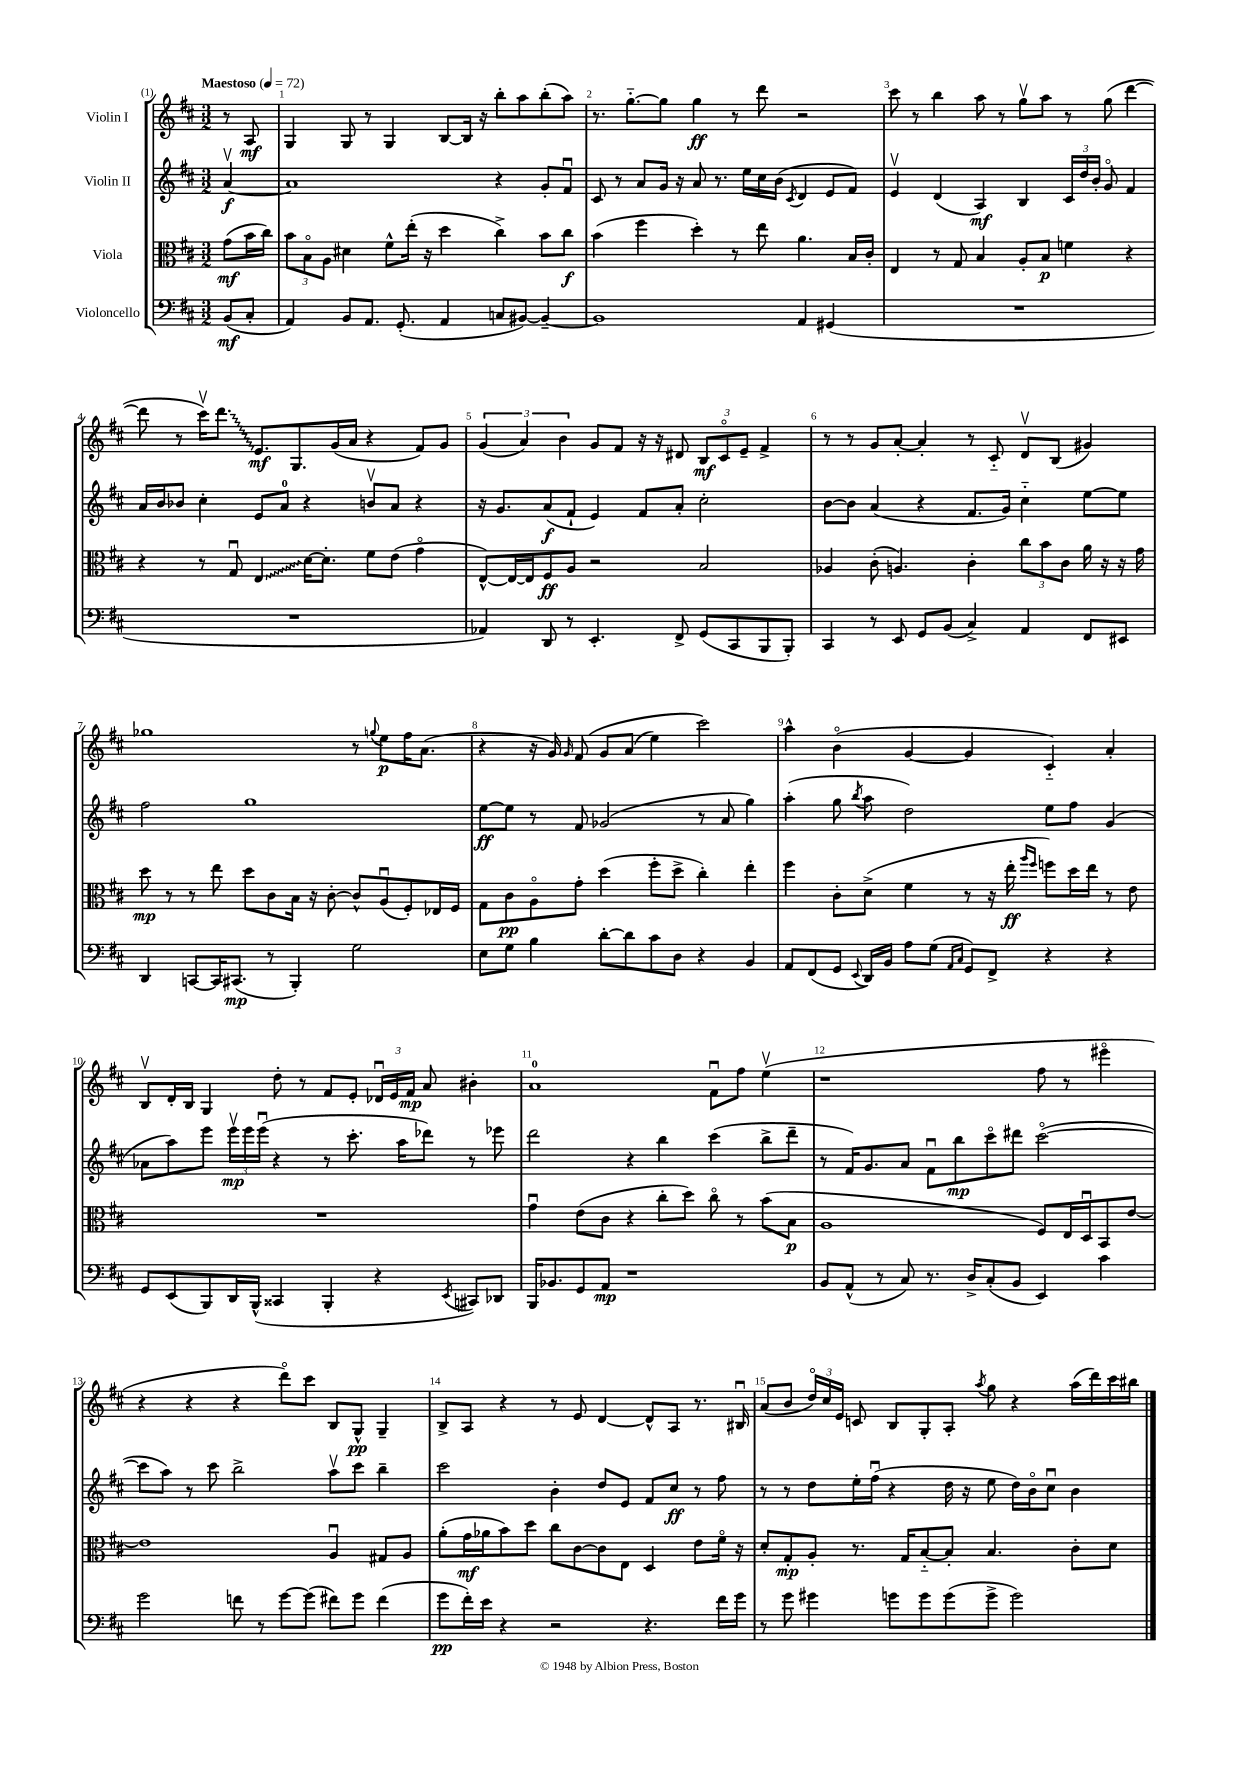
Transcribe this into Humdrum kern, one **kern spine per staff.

**kern	**kern	**kern	**kern
*staff4	*staff3	*staff2	*staff1
*clefF4	*clefC3	*clefG2	*clefG2
*k[f#c#]	*k[f#c#]	*k[f#c#]	*k[f#c#]
*M3/2	*M3/2	*M3/2	*M3/2
*MM72	*MM72	*MM72	*MM72
(8BB/L	(8g\L	[4av/	8r
8C#'/J	16b\L	.	8A/
.	16cc#\JJ)	.	.
=	=	=	=
4AA/)	12b\L	1a]	4G/
.	12Bo\	.	.
.	12A\J	.	.
8BB/L	4d#\	.	8G/
8.AA/J	.	.	8r
.	8f#^^\L	.	4G/
(8.GG'/	.	.	.
.	(16ee'\Jk	.	.
.	16r	.	.
4AA/	4dd\	.	[8B/L
.	.	.	16B/]Jk
.	.	.	16r
8C/L	4cc#^\)	4r	8bb'\L
[8BB#/J)	.	.	8aa\
4BB#~/_	8b\L	8g'/L	(8bb'\
.	8cc#\J	8f#u/J	8aa\J)
=	=	=	=
1BB#]	(4b\	8c#/	8.r
.	.	8r	.
.	.	.	[8.gg'~\L
.	4ff#\	8a/L	.
.	.	16g/Jk	8gg\]J
.	.	16r	.
.	4dd'\)	8a/	4gg\
.	.	8.r	.
.	8r	.	8r
.	.	16ee\LL	.
.	8ee\	16cc#\	8ddd\
.	.	(16b\JJ	.
.	.	8qc#/	.
4AA/	4.a\	4d/	2r
(4GG#/	.	8e/L	.
.	16B/LL	8f#/J)	.
.	16c#'/JJ	.	.
=	=	=	=
1.r	4E/	4ev/	8ccc#\
.	.	.	8r
.	8r	(4d/	4bb\
.	8G/	.	.
.	4B/	4A/)	8aa\
.	.	.	8r
.	8A'/L	4B/	8ggv\L
.	8B/J	.	8aa\J
.	4f\	24c#/LL	8r
.	.	24dd/	.
.	.	24b'/JJ	.
.	.	8go/	(8gg\
.	4r	4f#/	[4ddd\
=	=	=	=
1.r	4r	16a/LL	8ddd\]
.	.	16b/J	.
.	.	8b-/J	8r
.	8r	4cc#'\	16ccc#v\LK)
.	.	.	8.ddd\J
.	8Gu/	.	.
.	4E/	8e/L	8.e/L
.	.	8a/J	.
.	.	.	8.G/
.	[16d\LK	4r	.
.	8.d'\]J	.	.
.	.	.	(16g/L
.	.	.	16a/JJ
.	8f#\L	8bv/L	4r
.	(8e\J	8a/J	.
.	4go\	4r	8f#/L)
.	.	.	8g/J
=	=	=	=
4AA-/)	[8E^^/L)	16r	(6g/
.	.	8.g/L	.
.	16E/_L	.	.
.	.	.	6a/)
.	16E/]J	.	.
8DD/	8F#/	(8a/	.
.	.	.	6b\
8r	8A/J	8f#`/J	.
4.EE'/	2r	4e/)	8g/L
.	.	.	8f#/J
.	.	8f#/L	16r
.	.	.	16r
8FF#^/	.	8a'/J	8d#/
(8GG/L	2B/	2cc#'\	12B/L
.	.	.	12c#o/
8CC#/	.	.	.
.	.	.	12e~/J
8BBB/	.	.	4f#^/
8BBB'/J)	.	.	.
=	=	=	=
4CC#/	4A-/	[8b\L	8r
.	.	8b\]J	8r
8r	(8c#'\	(4a/	8g/L
8EE/	4.A/)	.	[8a'/J
8GG/L	.	4r	4a'/]
(8BB/J	.	.	.
4C#^/)	4c#'\	8.f#/L	8r
.	.	.	8c#'~/
.	.	16g/Jk)	.
4AA/	12cc#\L	4cc#'~\	8dv/L
.	12b\	.	.
.	.	.	(8B/J
.	12c#\J	.	.
8FF#/L	16a\	[8ee\L	4g#/)
.	16r	.	.
8EE#/J	16r	8ee\]J	.
.	16g\	.	.
=	=	=	=
4DD/	8dd\	2ff#\	1gg-
.	8r	.	.
[8CC/L	8r	.	.
16CC/]K	8ee\	.	.
(8.CC#/J	.	.	.
.	8dd\L	1gg	.
8r	8c#\	.	.
4BBB'/)	16B\Jk	.	.
.	16r	.	.
.	[8c#'\	.	.
2G\	8c#^^/]L	.	8r
.	.	.	8qqgg/
.	(8Au/	.	8ee\L
.	8F#'/)	.	16ff#\K
.	.	.	(8.a\J
.	16E-/L	.	.
.	16F#/JJ	.	.
=	=	=	=
8E\L	8G\L	[8ee\L	4r
8G\J	8c#\	8ee\]J	.
4B\	8Ao\	8r	16r
.	.	.	16g/)
.	.	.	16qqg/
.	8g'\J	8f#/	&(8f#/
[8d'\L	(4dd\	(2g-/	8g/L
8d\]	.	.	(8a/J
8c#\	8ff#'\L	.	4ee\)
8D\J	8dd^\J	.	.
4r	4cc#'\)	8r	2ccc#\&)
.	.	8a/	.
4BB/	4ee'\	4gg\)	.
=	=	=	=
8AA/L	4ff#\	(4aa'\	4aa^^\
(8FF#/	.	.	.
8GG/J	8c#'\L	8gg\	(4bo\
8qqEE/	.	8qbb/	.
16DD/LL)	(8d^\J	8aa\	.
16BB/JJ	.	.	.
8A\L	4f#\	2dd\)	[4g/
(8G\J	.	.	.
16qqAA/LL	.	.	.
16qqC#/JJ	.	.	.
8GG/L)	8r	.	4g/]
8FF#^/J	16r	.	.
.	16ee'\	.	.
.	16qqaa/LL	.	.
.	16qqff#/JJ	.	.
4r	8ff\L)	8ee\L	4c#'~/)
.	16dd\L	8ff#\J	.
.	16ee\JJ	.	.
4r	8r	(4g/	4a'/
.	8e\	.	.
=	=	=	=
8GG/L	1.r	8a-\L	8Bv/L
(8EE/	.	8aa\)	16d'/L
.	.	.	16B/JJ
8BBB/)	.	8eee\J	4G/
16DD/L	.	24eeev\LL	.
.	.	24eee\	.
(16BBB^^/JJ	.	.	.
.	.	(24eeeu\JJ	.
4CC##/	.	4r	8dd'\
.	.	.	8r
4BBB'/	.	8r	8f#/L
.	.	8.ccc#'\	8e'/J
4r	.	.	24d-u/LL
.	.	.	24e/
.	.	16aa\LK	.
.	.	.	24f#/JJ
.	.	8ddd-\J)	8a/
8qEE/	.	.	.
8CC#/L)	.	8r	4b#'\
8DD-/J	.	8eee-\	.
=	=	=	=
16BBB/LK	4gu\	2ddd\	1a
8.BB-/	.	.	.
8GG/	(8e\L	.	.
8AA/J	8c#\J	.	.
1r	4r	4r	.
.	8cc#'\L	4bb\	.
.	8dd\J)	.	.
.	8cc#o\	(4ccc#\	8f#u\L
.	8r	.	8ff#\J
.	(8b\L	8bb^\L	(4eev\
.	8B\J	8ddd~\J	.
=	=	=	=
8BB/L	1A	8r	1r
(8AA^^/J	.	16f#/LK)	.
.	.	8.g/	.
8r	.	.	.
8C#/)	.	8a/J	.
8.r	.	8f#u\L	.
.	.	8bb\	.
16D^/LK	.	.	.
(8C#'/	.	8ccc#o\	.
8BB/J	.	8ddd#\J	.
4EE/)	8F#/L)	([2ccc#o\	8ff#\
.	16E/L	.	8r
.	16Du/J	.	.
4c#\	8BB/	.	4eee#o\
.	[8e/J	.	.
=	=	=	=
2g\	1e]	8ccc#\]L	4r
.	.	8aa\J)	.
.	.	8r	4r
.	.	8ccc#\	.
8f\	.	2bb^\	4r
8r	.	.	.
[8g\L	.	.	8dddo\L)
(8g\]J	.	.	8ccc#\J
8f#\L)	4Au/	8aav\L	8B/L
8g\J	.	8ccc#\J	8G^^/J
(4f#\	8G#/L	4bb~\	4G~/
.	8A/J	.	.
=	=	=	=
8g\L	(8a'\L	2ccc#\	8B^/L
16f#'\L)	16g\L	.	8A/J
16e\JJ	16a-\J	.	.
4r	8b\)	.	4r
.	8dd\J	.	.
2r	8cc#\L	4b'\	8r
.	[8c#\	.	8e/
.	8c#\]	8dd/L	[4d/
.	8E\J	8e/J	.
4.r	4D/	8f#/L	8d^^/]L
.	.	8cc#/J	8A/J
.	8e\L	8r	8.r
16f#\LL	16f#o\Jk	8ff#\	.
16g\JJ	16r	.	16B#u/
=	=	=	=
8r	8d'/L	8r	(8a/L
8g\	8G'/	8r	8b/J
4g#\	8A'/J	8dd\L	24ddo/LL)
.	.	.	24cc#/
.	.	.	24e/JJ
.	8.r	16ee'\L	8c/
.	.	(16ff#u\JJ	.
8g\L	.	4r	8B/L
.	16G/LK	.	.
8g\	[8B'~/	.	8G'/
(8g\	8B'/]J	16dd\	8A'/J
.	.	16r	.
.	.	.	8qaa/
8g^\J	4.B/	8ee\	8gg\
2g\)	.	16dd\LL)	4r
.	.	16bo\J	.
.	.	8cc#u\J	.
.	8c#'\L	4b\	(16aa\LL
.	.	.	16ddd\)
.	8d\J	.	16ccc#\
.	.	.	16bb#\JJ
==	==	==	==
*-	*-	*-	*-
